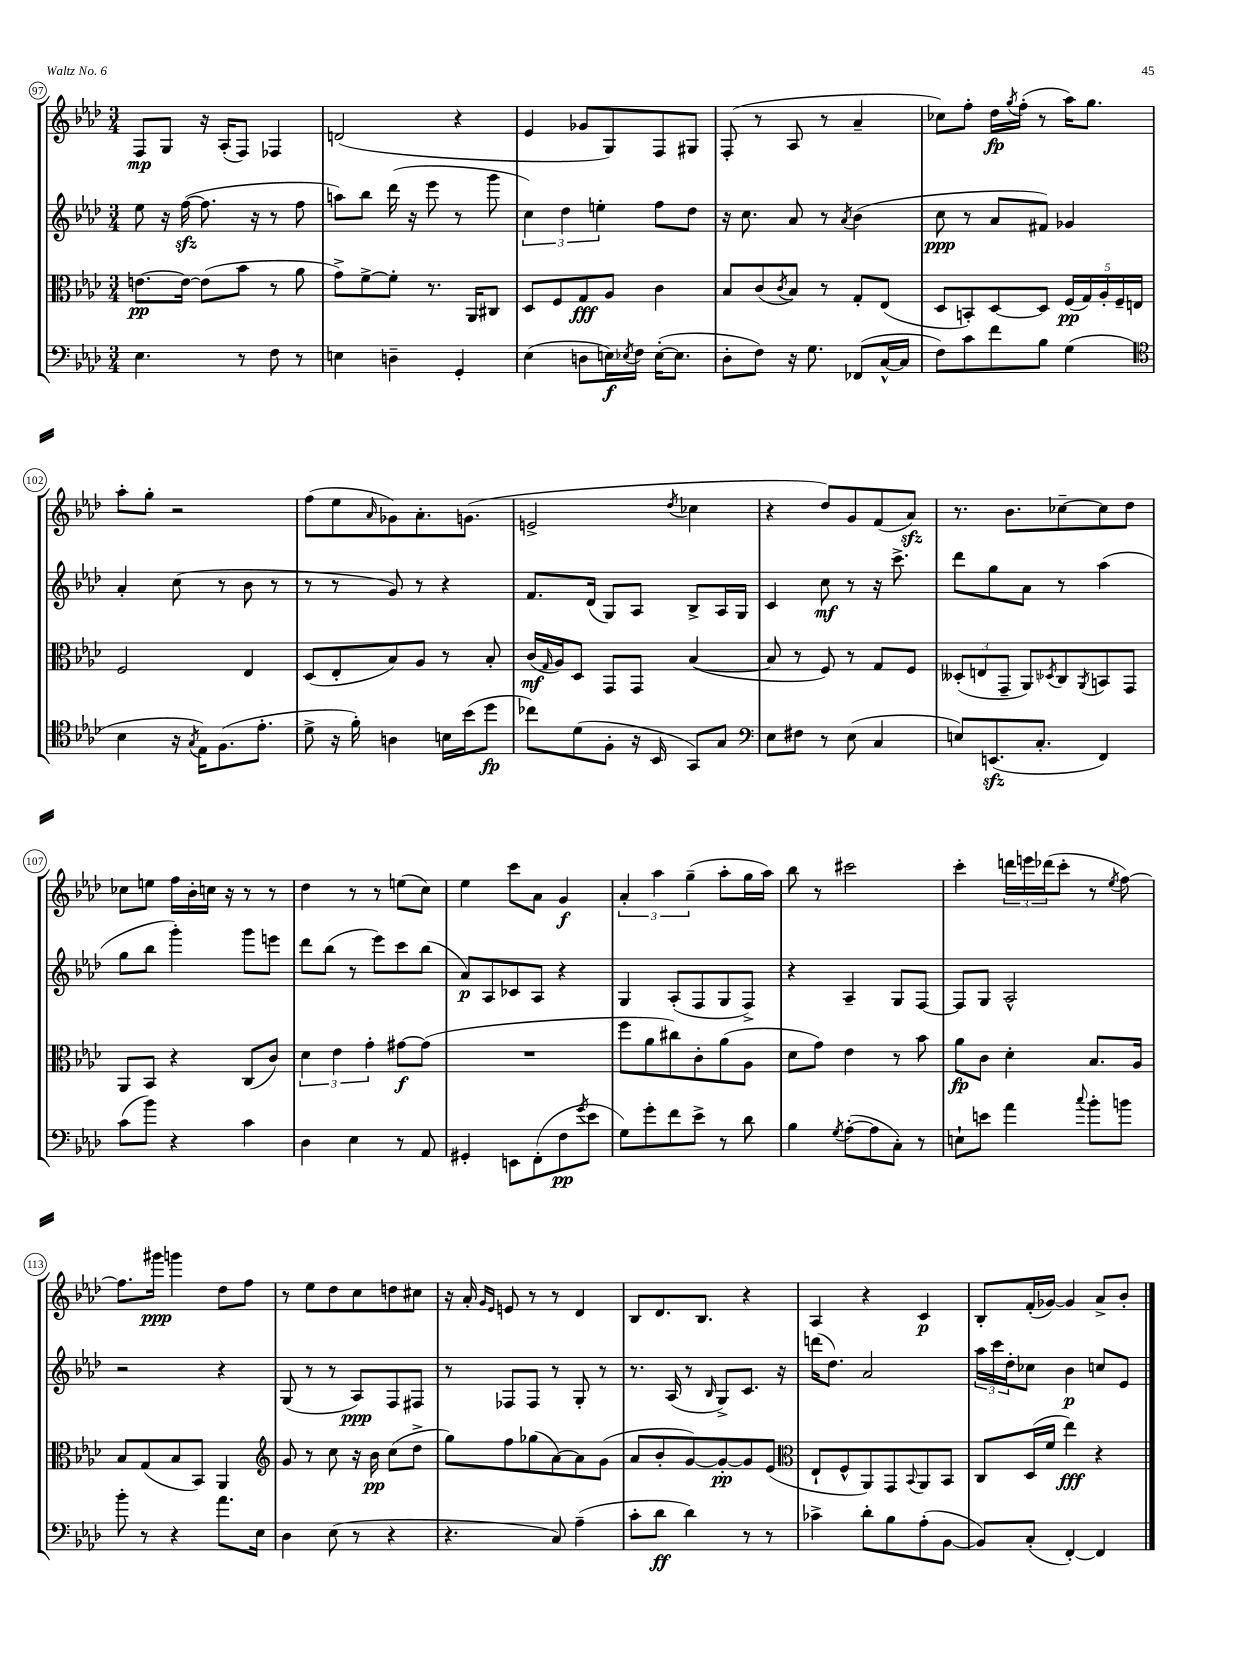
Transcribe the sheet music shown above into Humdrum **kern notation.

**kern	**dynam	**kern	**dynam	**kern	**dynam	**kern	**dynam
*part4	*part4	*part3	*part3	*part2	*part2	*part1	*part1
*staff4	*staff4	*staff3	*staff3	*staff2	*staff2	*staff1	*staff1
*clefF4	*	*clefC3	*	*clefG2	*	*clefG2	*
*k[b-e-a-d-]	*	*k[b-e-a-d-]	*	*k[b-e-a-d-]	*	*k[b-e-a-d-]	*
*M3/4	*	*M3/4	*	*M3/4	*	*M3/4	*
=97	=97	=97	=97	=97	=97	=97	=97
4.E-\	.	[8.en\L	pp	8ee-\	.	8F/L	mp
.	.	.	.	16r	.	8G/J	.
.	.	16e\Jk_	.	([16ffzz\	.	.	.
.	.	(8e\L]	.	8.ff\]	.	16r	.
.	.	.	.	.	.	(16A-'/KL	.
8r	.	8b-\J	.	.	.	8F/J)	.
.	.	.	.	16r	.	.	.
8F\	.	8r	.	8r	.	4F-X/	.
8r	.	8a-\	.	8ff\	.	.	.
=98	=98	=98	=98	=98	=98	=98	=98
4En\	.	8g^\L)	.	8aan\L)	.	(2dn/	.
.	.	[8f^\	.	8bb-\J	.	.	.
4Dn~\	.	8f'\J]	.	(16ddd-\	.	.	.
.	.	.	.	16r	.	.	.
.	.	8.r	.	8eee-\	.	.	.
4GG'/	.	.	.	8r	.	4r	.
.	.	16AA-/KL	.	.	.	.	.
.	.	8C#X/J	.	8ggg\	.	.	.
=99	=99	=99	=99	=99	=99	=99	=99
(4E-\	.	8D-/L	.	6cc\)	.	4e-/	.
.	.	8F/	.	.	.	.	.
.	.	.	.	6dd-\	.	.	.
8Dn\L	.	8G/	fff	.	.	8g-X/L	.
.	.	.	.	6een'\	.	.	.
16En\L)	f	8A-/J	.	.	.	8G/)	.
8qE-X/	.	.	.	.	.	.	.
16F\JJ	.	.	.	.	.	.	.
([16E-'\KL	.	4c\	.	8ff\L	.	8F/	.
8.E-\J]	.	.	.	.	.	.	.
.	.	.	.	8dd-\J	.	8G#X/J	.
=100	=100	=100	=100	=100	=100	=100	=100
8D-'\L	.	8B-/L	.	16r	.	(8F'/	.
.	.	.	.	8.cc\	.	.	.
8F\J)	.	(8c/	.	.	.	8r	.
.	.	8qc/	.	.	.	.	.
16r	.	8B-/J)	.	8a-/	.	8A-/	.
8.G\	.	.	.	.	.	.	.
.	.	8r	.	8r	.	8r	.
.	.	.	.	8qa-/	.	.	.
(8FF-X/L	.	8G'/L	.	(4b-\	.	4a-~/	.
[16C^^/L	.	(8E-/J	.	.	.	.	.
16C/JJ]	.	.	.	.	.	.	.
=101	=101	=101	=101	=101	=101	=101	=101
8F\L)	.	8D-/L	.	8cc\	ppp	8cc-X\L)	.
8c\	.	8BBn'/)	.	8r	.	8ff'\J	.
8f\	.	[8D-/	.	8a-/L	.	16dd-\LL	fp
.	.	.	.	.	.	8qgg/	.
.	.	.	.	.	.	(16ff'\JJ	.
8B-\J	.	8D-/J]	.	8f#X/J)	.	8r	.
(4G\	.	(20F/LL	pp	4g-X/	.	16aa-\KL)	.
.	.	20G/)	.	.	.	.	.
.	.	.	.	.	.	8.gg\J	.
.	.	20A-'/	.	.	.	.	.
.	.	20F~/	.	.	.	.	.
.	.	20En/JJ	.	.	.	.	.
!!LO:LB:g=z
=102	=102	=102	=102	=102	=102	=102	=102
*clefC4	*	*	*	*	*	*	*
4B-\	.	2F/	.	4a-'/	.	8aa-'\L	.
.	.	.	.	.	.	8gg'\J	.
16r	.	.	.	(8cc\	.	2r	.
8qG/	.	.	.	.	.	.	.
16E-\KL)	.	.	.	.	.	.	.
(8.F\	.	.	.	8r	.	.	.
.	.	4E-/	.	8b-\	.	.	.
8.e-'\J	.	.	.	.	.	.	.
.	.	.	.	8r	.	.	.
=103	=103	=103	=103	=103	=103	=103	=103
8d-^\	.	(8D-/L	.	8r	.	(8ff\L	.
16r	.	8E-'/	.	8r	.	8ee-\	.
16f'\)	.	.	.	.	.	.	.
.	.	.	.	.	.	16qqa-/	.
4An\	.	8B-/)	.	8g/)	.	8g-X\)	.
.	.	8A-/J	.	8r	.	8.a-'\	.
16Bn\LL	.	8r	.	4r	.	.	.
(16b-\J	.	.	.	.	.	(8.gn\J	.
8dd-\J	fp	8B-'/	.	.	.	.	.
=104	=104	=104	=104	=104	=104	=104	=104
8cc-X\L)	.	(16c/LL	mf	8.f/L	.	2en^/	.
.	.	16qqG/	.	.	.	.	.
.	.	16A-/J)	.	.	.	.	.
(8d-\	.	8D-/J	.	.	.	.	.
.	.	.	.	(16d-/Jk	.	.	.
8F'\J	.	8GG/L	.	8G/L)	.	.	.
16r	.	8GG/J	.	8A-/J	.	.	.
16BB-/	.	.	.	.	.	.	.
.	.	.	.	.	.	8qdd-/	.
8GG/L)	.	([4B-/	.	8B-^/L	.	4cc-X\	.
8G/J	.	.	.	16A-/L	.	.	.
.	.	.	.	16G/JJ	.	.	.
=105	=105	=105	=105	=105	=105	=105	=105
*clefF4	*	*	*	*	*	*	*
8E-\L	.	8B-/]	.	4c/	.	4r	.
8F#X\J	.	8r	.	.	.	.	.
8r	.	8F/)	.	8cc\	mf	8dd-/L)	.
(8E-\	.	8r	.	8r	.	8g/	.
4C/	.	8G/L	.	16r	.	(8f/	.
.	.	.	.	8.ccc^\	.	.	.
.	.	8F/J	.	.	.	8a-zz/J)	.
=106	=106	=106	=106	=106	=106	=106	=106
8En/L)	.	(12D--X'/L	.	8ddd-\L	.	8.r	.
.	.	12En/	.	.	.	.	.
(8.EEnzz/	.	.	.	8gg\	.	.	.
.	.	12GG~/J	.	.	.	.	.
.	.	.	.	.	.	8.b-\L	.
.	.	8AA-/L)	.	8a-\J	.	.	.
8.C'/J	.	.	.	.	.	.	.
.	.	8qD-X/	.	.	.	.	.
.	.	8C/	.	8r	.	[8cc-X~\	.
.	.	8qAA-/	.	.	.	.	.
4FF/)	.	8BBn/	.	(4aa-\	.	8cc-\]	.
.	.	8GG/J	.	.	.	8dd-\J	.
!!LO:LB:g=z
=107	=107	=107	=107	=107	=107	=107	=107
(8c\L	.	8AA-/L	.	8gg\L	.	8cc-X\L	.
8b-\J)	.	8BB-/J	.	8bb-\J	.	8een\J	.
4r	.	4r	.	4ggg'\)	.	16ff\LL	.
.	.	.	.	.	.	16b-'\	.
.	.	.	.	.	.	16ccn\JJ	.
.	.	.	.	.	.	16r	.
4c\	.	(8C/L	.	8ggg\L	.	8r	.
.	.	8c/J)	.	8eeen\J	.	8r	.
=108	=108	=108	=108	=108	=108	=108	=108
4D-\	.	6d-\	.	8ddd-\L	.	4dd-\	.
.	.	.	.	(8bb-\J	.	.	.
.	.	6e-\	.	.	.	.	.
4E-\	.	.	.	8r	.	8r	.
.	.	6g'\	.	.	.	.	.
.	.	.	.	8eee-\L)	.	8r	.
8r	.	[8g#X\L	f	8ccc\	.	(8een\L	.
8AA-/	.	(8g#\J]	.	(8bb-\J	.	8cc\J)	.
=109	=109	=109	=109	=109	=109	=109	=109
4GG#X'/	.	2.r	.	8a-/L)	p	4ee-\	.
.	.	.	.	8A-/	.	.	.
8EEn\L	.	.	.	8c-X/	.	8ccc\L	.
(8FF'\	.	.	.	8A-/J	.	8a-\J	.
8F\	pp	.	.	4r	.	4g/	f
8qg/	.	.	.	.	.	.	.
8e-\J	.	.	.	.	.	.	.
=110	=110	=110	=110	=110	=110	=110	=110
8G\L)	.	8ff\L	.	4G/	.	6a-'/	.
8g'\	.	8a-\	.	.	.	.	.
.	.	.	.	.	.	6aa-\	.
8f\	.	8cc#X\)	.	(8A-'/L	.	.	.
.	.	.	.	.	.	(6gg~\	.
8e-^\J	.	8c'\	.	8F/	.	.	.
8r	.	(8a-\	.	8G/	.	8aa-'\L	.
8d-\	.	8A-\J	.	8F^/J)	.	16gg\L	.
.	.	.	.	.	.	16aa-\JJ)	.
=111	=111	=111	=111	=111	=111	=111	=111
4B-\	.	8d-\L	.	4r	.	8bb-\	.
.	.	8g\J)	.	.	.	8r	.
8qG/	.	.	.	.	.	.	.
([8A-'\L	.	4e-\	.	4A-~/	.	2ccc#X\	.
8A-\]	.	.	.	.	.	.	.
8C'\J)	.	8r	.	8G/L	.	.	.
8r	.	8b-\	.	[8F/J	.	.	.
=112	=112	=112	=112	=112	=112	=112	=112
8En`\L	.	8a-\L	fp	8F/L]	.	4ccc'\	.
8en\J	.	8c\J	.	8G/J	.	.	.
4a-\	.	4d-'\	.	2A-^^/	.	24dddn\LL	.
.	.	.	.	.	.	24eeen\	.
.	.	.	.	.	.	(24ddd-X\J	.
.	.	.	.	.	.	8ccc'\J	.
8qqcc/	.	.	.	.	.	.	.
8b-'\L	.	8.B-/L	.	.	.	8r	.
.	.	.	.	.	.	8qee-/	.
8bn\J	.	.	.	.	.	[8ff\)	.
.	.	16A-/Jk	.	.	.	.	.
!!LO:LB:g=z
=113	=113	=113	=113	=113	=113	=113	=113
8b-'\	.	8B-/L	.	2r	.	8.ff\L]	.
8r	.	(8G/	.	.	.	.	.
.	.	.	.	.	.	16ggg#X\Jk	ppp
4r	.	8B-/	.	.	.	4gggn\	.
.	.	8BB-/J)	.	.	.	.	.
8.a-\L	.	4AA-/	.	4r	.	8dd-\L	.
.	.	.	.	.	.	8ff\J	.
16E-\Jk	.	.	.	.	.	.	.
=114	=114	=114	=114	=114	=114	=114	=114
*	*	*clefG2	*	*	*	*	*
4D-\	.	8g/	.	(8G/	.	8r	.
.	.	8r	.	8r	.	8ee-\L	.
(8E-\	.	8cc\	.	8r	.	8dd-\	.
8r	.	16r	.	8A-/L)	ppp	8cc\	.
.	.	16b-\	pp	.	.	.	.
4r	.	(8cc\L	.	8F/	.	8ddn\	.
.	.	8dd-^\J	.	8F#X/J	.	8cc#X\J	.
=115	=115	=115	=115	=115	=115	=115	=115
4.r	.	8gg\L)	.	8r	.	16r	.
.	.	.	.	.	.	16a-'/	.
.	.	.	.	.	.	16qqg/LL	.
.	.	.	.	.	.	16qqe-/JJ	.
.	.	8ff\	.	8F-X/L	.	8en/	.
.	.	(8gg-X\	.	8F-/J	.	8r	.
8C/)	.	[8a-\)	.	8r	.	8r	.
(4A-~\	.	8a-\]	.	8G'/	.	4d-/	.
.	.	(8g\J	.	8r	.	.	.
=116	=116	=116	=116	=116	=116	=116	=116
8c'\L	.	8a-/L	.	8.r	.	8B-/L	.
8d-\J	ff	8b-'/	.	.	.	8.d-/	.
.	.	.	.	(16A-/	.	.	.
4d-\)	.	[8g/)	.	8r	.	.	.
.	.	.	.	.	.	8.B-/J	.
.	.	.	.	16qqB-/	.	.	.
.	.	8g'/_	pp	8G^/L)	.	.	.
8r	.	8g/]	.	8.c/J	.	4r	.
8r	.	(8e-/J	.	.	.	.	.
.	.	.	.	16r	.	.	.
=117	=117	=117	=117	=117	=117	=117	=117
*	*	*clefC3	*	*	*	*	*
4c-X^\	.	8E-`/L	.	(16dddn\KL	.	4A-/	.
.	.	.	.	8.dd-\J)	.	.	.
.	.	8F^^/	.	.	.	.	.
8d-'\L	.	8AA-/)	.	2a-/	.	4r	.
8B-\	.	8GG/	.	.	.	.	.
.	.	8qqBB-/	.	.	.	.	.
(8A-'\	.	8AA-/	.	.	.	4c/	p
[8BB-\J	.	8BB-/J	.	.	.	.	.
=118	=118	=118	=118	=118	=118	=118	=118
8BB-/L])	.	8C/L	.	24aa-\LL	.	8B-'/L	.
.	.	.	.	24ccc\	.	.	.
.	.	.	.	24dd-'\J	.	.	.
(8C'/J	.	(16D-/L	.	8cc-X\J	.	(16f'/L	.
.	.	16f/JJ	.	.	.	[16g-X/JJ)	.
[4FF'/)	.	4ee-\)	fff	4b-\	p	4g-/]	.
4FF/]	.	4r	.	8ccn/L	.	8a-^/L	.
.	.	.	.	8e-/J	.	8b-'/J	.
==	==	==	==	==	==	==	==
*-	*-	*-	*-	*-	*-	*-	*-
